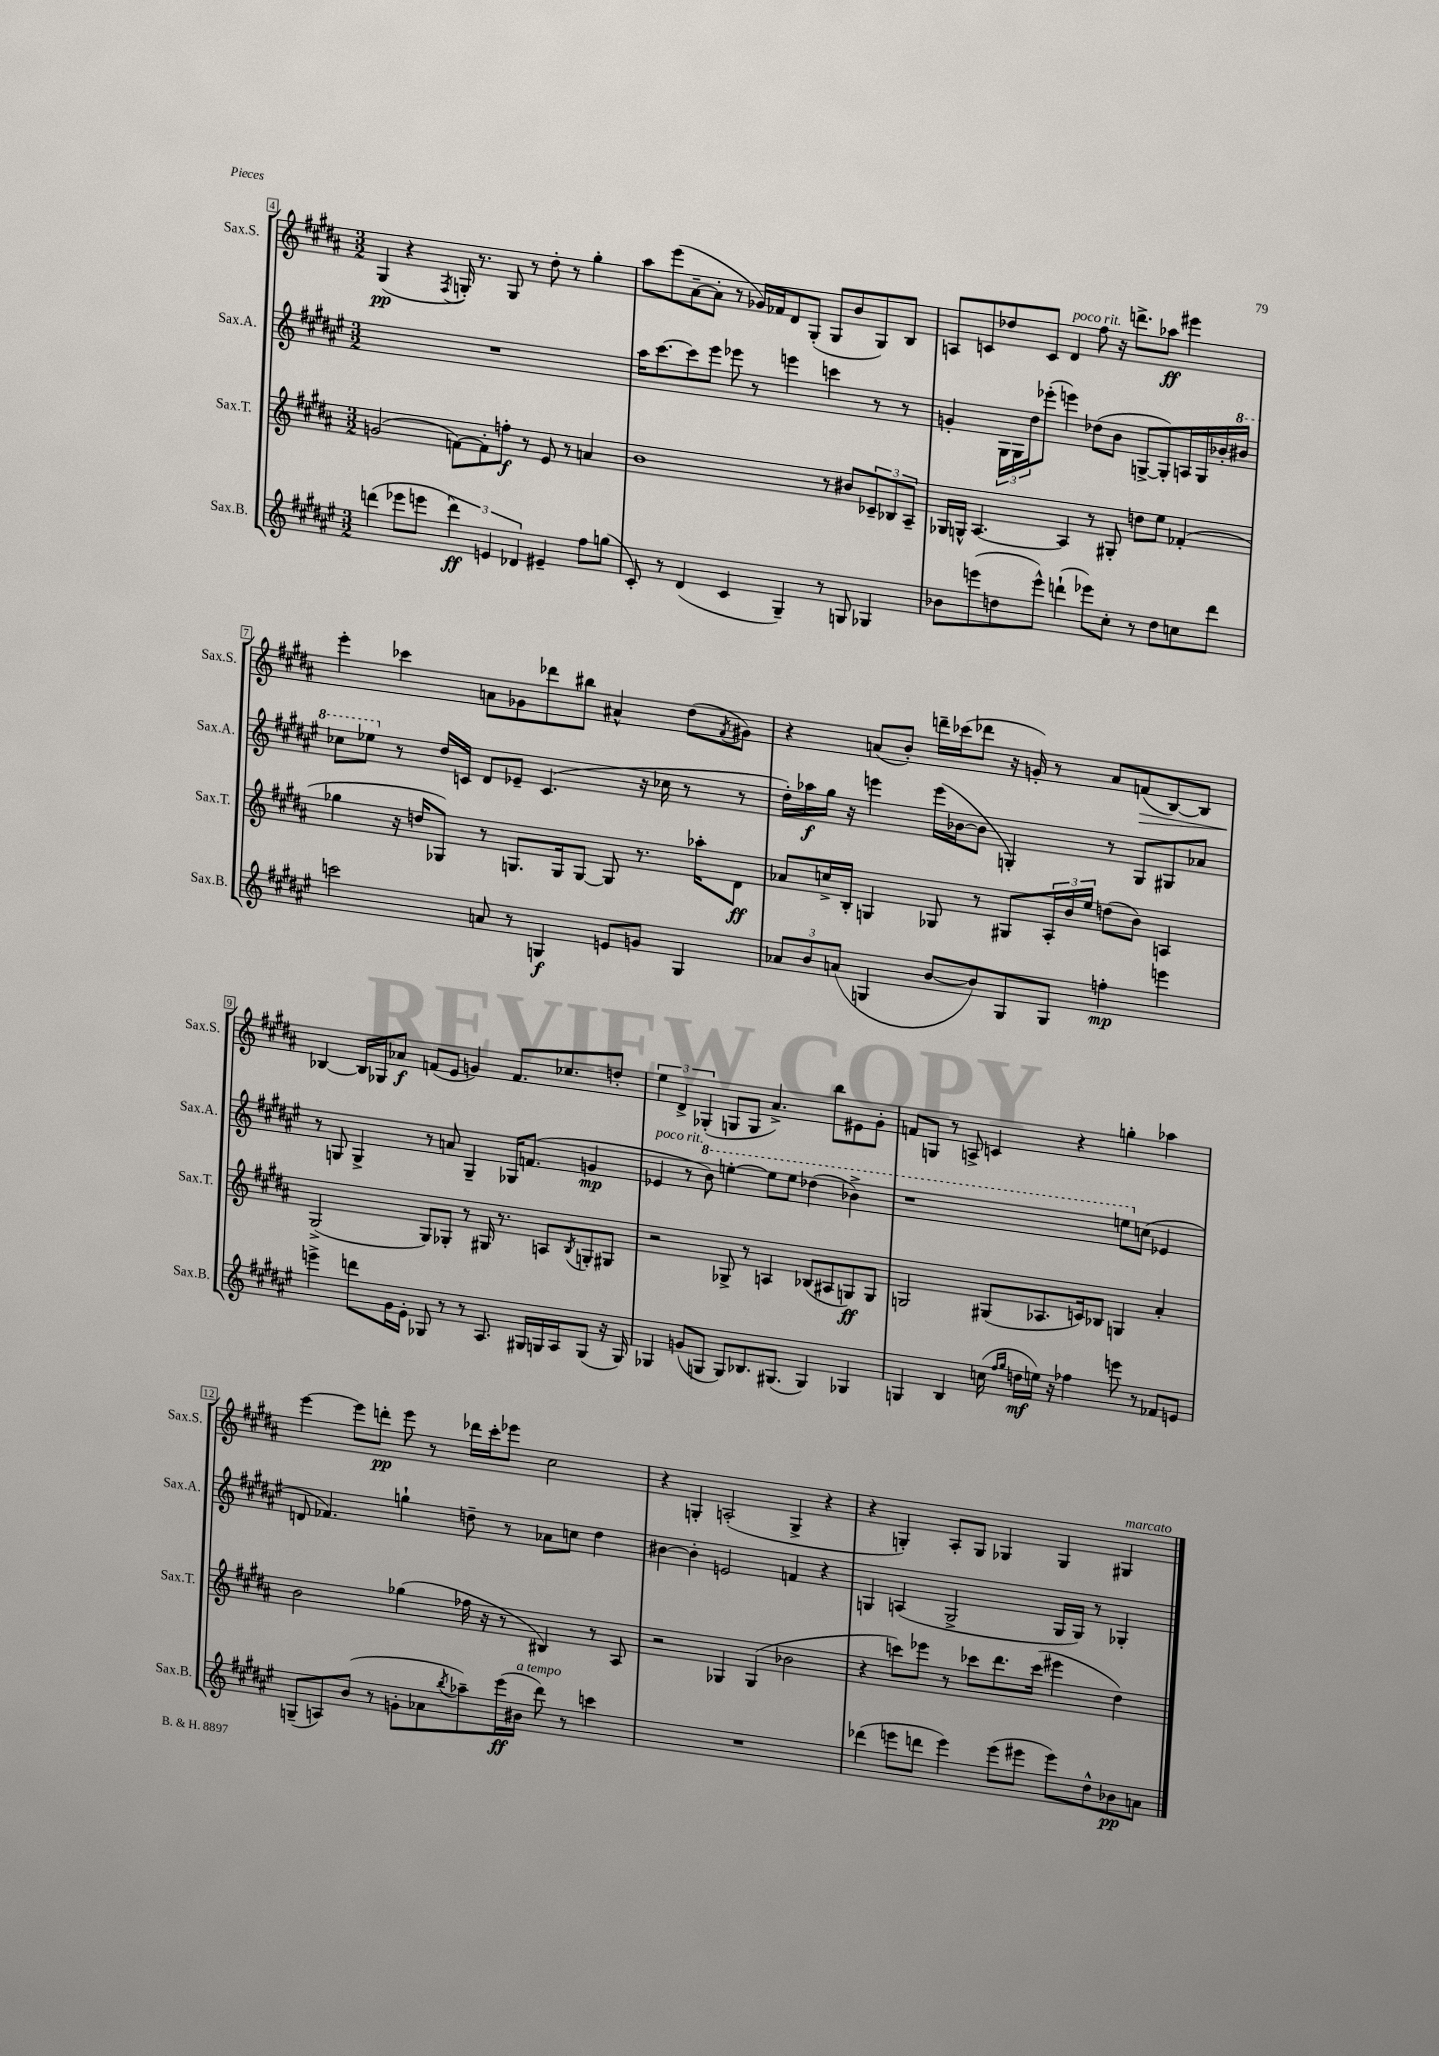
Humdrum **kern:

**kern	**kern	**kern	**kern
*staff4	*staff3	*staff2	*staff1
*clefG2	*clefG2	*clefG2	*clefG2
*k[f#c#g#d#a#e#]	*k[f#c#g#d#a#]	*k[f#c#g#d#a#e#]	*k[f#c#g#d#a#]
*M3/2	*M3/2	*M3/2	*M3/2
(4ddd	(2g	1.r	(4G#
8eee-	.	.	4r
8eee	.	.	.
.	.	.	8qF#
6ddd)	[8f)	.	16G')
.	.	.	8.r
.	8f']	.	.
6e	.	.	.
.	8ff'	.	8G
6d-	.	.	.
.	8r	.	8r
4e#~	8e	.	8dd#'
.	8r	.	8r
8ff#	4a	.	4gg#'
(8gg	.	.	.
=	=	=	=
8c#')	1b	16aa#	8aa#
.	.	[8.ccc#	.
8r	.	.	(8eee
(4d#	.	8ccc#]	[8a#~
.	.	8eee#	8a#']
4c#	.	8eee-	8r
.	.	8r	16g-)
.	.	.	16f-
4G#~)	.	4eee	8d#
.	.	.	(8G#'
8r	8r	4ccc	8G#
8G	8b#	.	8b
4G-	12c-~	8r	8G#)
.	12B-	.	.
.	.	8r	8B
.	12A#~	.	.
=	=	=	=
8b-	16G-	4g'	8A
.	16G^^	.	.
(8eee	[4.A#	.	8c
8dd	.	24G#	8dd-
.	.	24G#	.
.	.	24dd#	.
8eee^^)	.	(8eee-'	8c
(4ddd`	4A#]	4eee)	4d#
8eee-)	8r	(8dd-	8ff#
8cc#'	8G#'	8b	16r
.	.	.	8.ddd^
8r	8dd	[8G^	.
8dd	8ee	8G'])	8aa-
8cc	(4f-'	16A	4eee#
.	.	16G	.
8ddd	.	16b-'	.
.	.	16bb#	.
=	=	=	=
2ccc	4gg-	8ccc-	4eee'
.	.	8eee-	.
.	16r	8r	4ccc-
.	16dd	.	.
.	8G-)	16dd#	.
.	.	16c	.
8a	8r	8d#	8a
8r	8.G	8e-~	8g-
4G	.	(4.c	8ddd-
.	16G	.	.
.	[8G	.	8bb#
8e	8G]	.	4a#^^
8g	8.r	16r	.
.	.	16cc-	.
4G	.	8r	(8dd#
.	16aa-'	.	.
.	.	.	8qf#
.	8d#	8r	8g#)
=	=	=	=
12a-	8a-	16dd#')	4r
.	.	16aa-	.
12b	.	.	.
.	16cc^	16gg#	.
(12a	.	.	.
.	16B'	16r	.
4G	4G	4eee	(8a
.	.	.	8b')
[8b	8G-	(16eee	16ddd~
.	.	[16b-	(16ccc-
8b])	8r	8b-]	8ddd-
8G	8G#	4G')	16r
.	.	.	16g')
8G	24A#'	.	8r
.	24b	.	.
.	24ee	.	.
4ff'	(8dd	8r	8a
.	8b)	8G	(8f
4eee	4A	8G#	[8B)
.	.	8a-	8B]
=	=	=	=
4eee^	(2G#^	8r	[4B-
.	.	8G	.
8ddd	.	4G^	16B-]
.	.	.	16G-
16g#	.	.	8a-
16e#'	.	.	.
8G-	8G#)	8r	(8f
8r	8G-'	8a	8e
8r	8r	4G~	4g)
8.A#	16G#	.	.
.	8.r	.	.
.	.	16G-	8.f
16G#	.	(8.f	.
16G	8A	.	.
16A#	.	.	8.cc-
.	8qB	.	.
(8G	8G'	4g	.
16r	8G#	.	8dd'
16G)	.	.	.
=	=	=	=
4G-	2r	4e-	6ee
.	.	.	6d#^
(8g	.	8r	.
.	.	.	(6G-'
8G	.	8bb)	.
8G)	8G-^	[4eee'	8G
8.B-	8r	.	8G
.	4A	8eee]	4.a#^)
(8.G#	.	.	.
.	.	8eee	.
4G#)	(8B-	(4ddd-	.
.	8A#	.	8bb
4G-	8G)	4bb-^)	8e#
.	8G	.	8g#'
=	=	=	=
4G	2G	1r	8f
.	.	.	8G
4B	.	.	8r
.	.	.	8A^
(16cc	(8G#	.	4c
16qqff#	.	.	.
16qqgg#	.	.	.
16dd	.	.	.
16ee)	8.A-	.	.
16r	.	.	.
4ff-	.	.	4r
.	16c)	.	.
.	8B-	.	.
8eee	4G	8eee	4gg'
8r	.	(8cc	.
8f-	4a#'	4e-	4aa-
8e	.	.	.
=	=	=	=
(8G~	2b	8d	[4eee
8A)	.	4.f-)	.
(8b	.	.	8eee]
8r	.	.	8ddd'
8g'	(4gg-	4gg`	8eee
8a-	.	.	8r
8qbb	.	.	.
8aa-~)	16ff-	8dd~	16ddd-
.	16r	.	16ccc#'
(16eee#	8r	8r	8eee-
16b#	.	.	.
8ddd#)	4B#)	8a-	2cc#
8r	.	8cc	.
4ccc	8r	4dd	.
.	8A#	.	.
=	=	=	=
1.r	2r	[4b#	4r
.	.	4b#']	4G'
.	4G-	2e	(2A'
.	(4G-	.	.
.	2b-	4f	4G^
.	.	4r	4r
=	=	=	=
(4ddd-	4r	4G	4r
8eee	8ccc)	(4A	4G')
8ddd	8eee-	.	.
4eee)	8r	2G^	8A#'
.	8ccc-	.	8G
(8eee	8.ddd#	.	4G-
8eee#	.	.	.
.	(16ccc-	.	.
8eee#)	4eee#	16G	4G-
.	.	16G)	.
8dd#^^	.	8r	.
8b-	4dd#)	4G-'	4G#
8a	.	.	.
==	==	==	==
*-	*-	*-	*-
